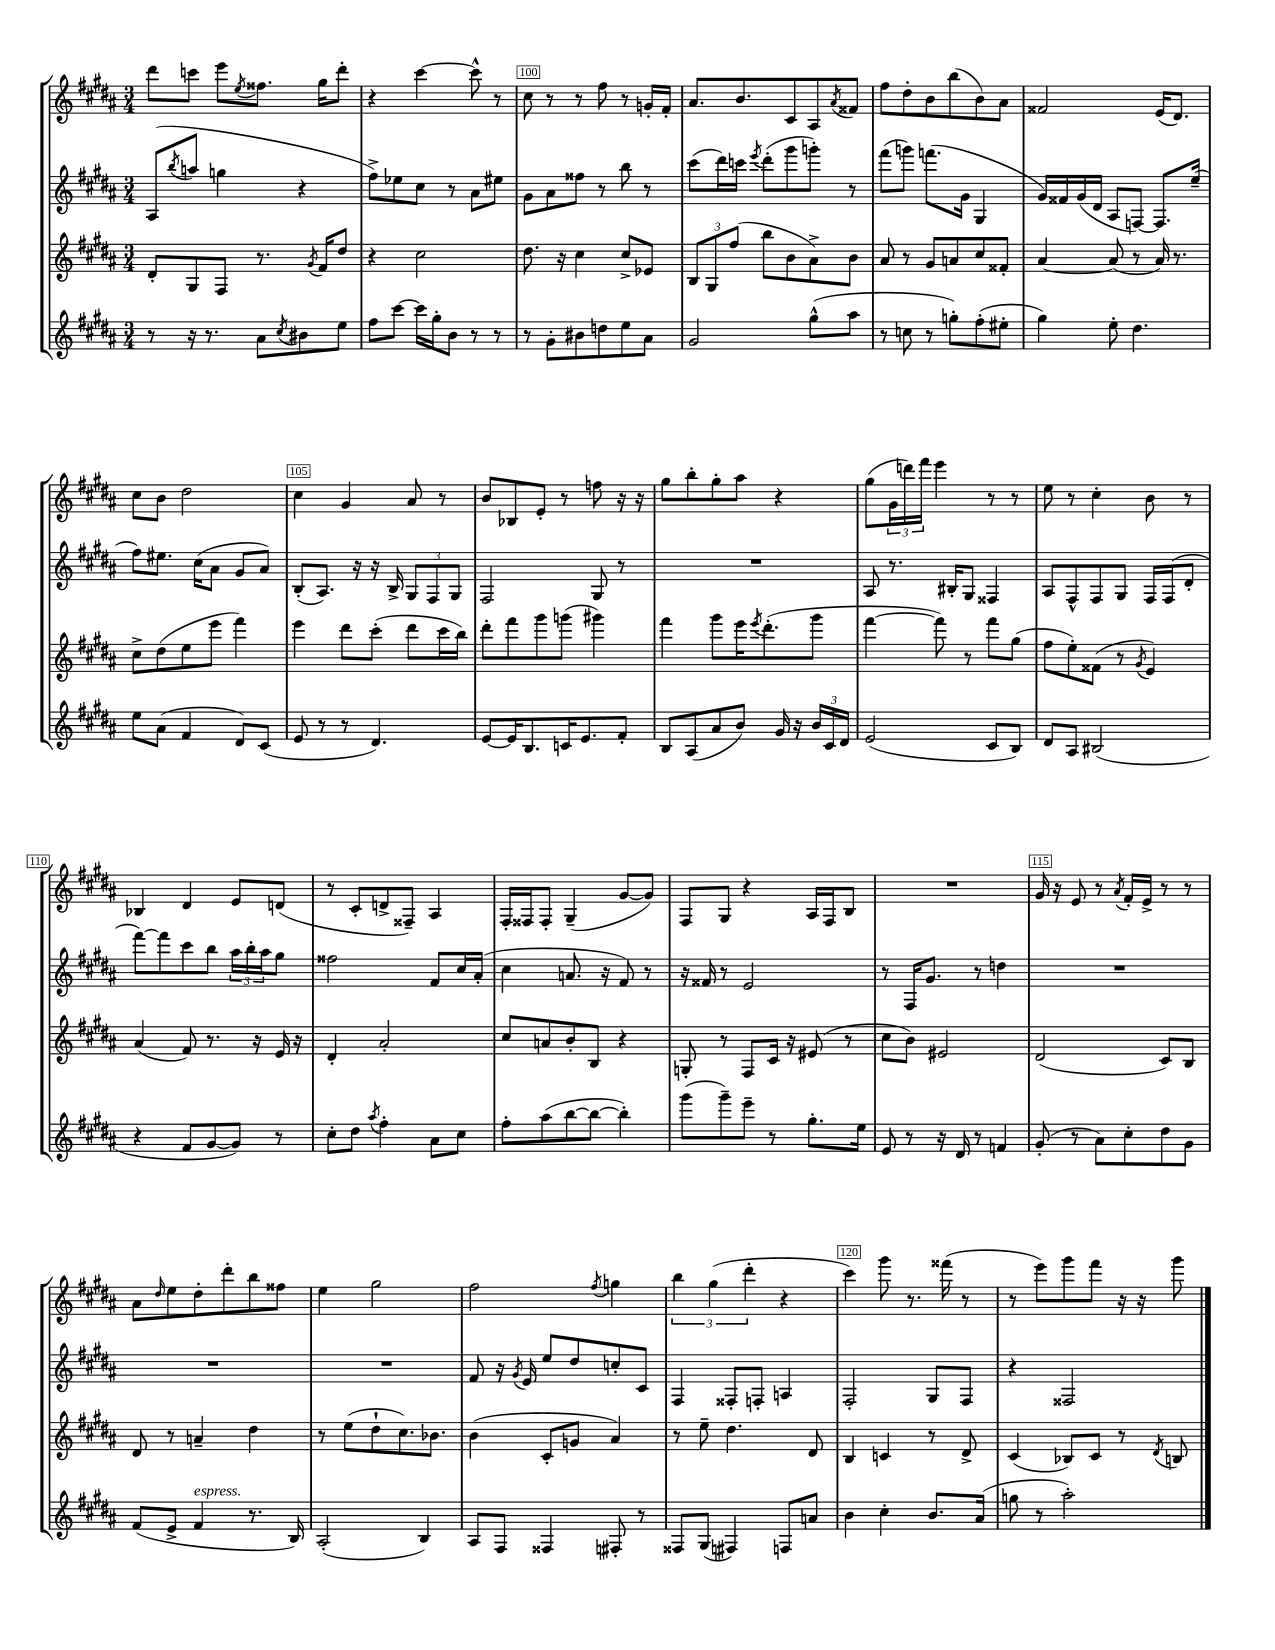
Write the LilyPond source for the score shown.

<<
\new StaffGroup <<
\new Staff = "s0" {
    \clef treble \key b \major \numericTimeSignature \time 3/4
    dis'''8 c'''8 e'''8 \acciaccatura { e''8 } fisis''8. gis''16 dis'''8-. |
    r4 cis'''4~ cis'''8-^ r8 |
    cis''8 r8 r8 fis''8 r8 g'16-. fis'16-. |
    ais'8. b'8. cis'8 ais8 \acciaccatura { ais'8 } fisis'8 |
    fis''8 dis''8-. b'8 b''8( b'8) ais'8 |
    fisis'2 e'16( dis'8.) |
    cis''8 b'8 dis''2 |
    cis''4 gis'4 ais'8 r8 |
    b'8 bes8 e'8-. r8 f''8 r16 r16 |
    gis''8 b''8-. gis''8-. ais''8 r4 |
    gis''8( \tuplet 3/2 { gis'16 d'''16) fis'''16 } e'''4 r8 r8 |
    e''8 r8 cis''4-. b'8 r8 |
    bes4 dis'4 e'8 d'8( |
    r8 cis'8-. d'8-> fisis8--) ais4 |
    fis16-. fisis16 fisis8-. gis4--( gis'8~ gis'8) |
    fis8 gis8 r4 ais16 fis16 b8 |
    R2. |
    gis'16 r16 e'8 r8 \acciaccatura { ais'8 } fis'16-. e'16-> r8 r8 |
    ais'8 \grace { dis''16 } e''8 dis''8-. dis'''8-. b''8 fisis''8 |
    e''4 gis''2 |
    fis''2 \acciaccatura { fis''8 } g''4 |
    \tuplet 3/2 { b''4 gis''4( dis'''4-. } r4 |
    cis'''4) gis'''8 r8. fisis'''16( r8 |
    r8 e'''8) gis'''8 fis'''8 r16 r16 gis'''8 \bar "|." |
}
\new Staff = "s1" {
    \clef treble \key b \major \numericTimeSignature \time 3/4
    ais8( \acciaccatura { b''8 } a''8 g''4 r4 |
    fis''8->) ees''8 cis''8 r8 ais'8 eis''8 |
    gis'8 ais'8 fisis''8 r8 b''8 r8 |
    cis'''8( dis'''16) c'''16 \acciaccatura { e'''8 } dis'''8-.( gis'''8 g'''8-.) r8 |
    fis'''8( g'''8) f'''8.( gis'16 gis4 |
    gis'16) fisis'16 gis'16( dis'16 ais8 f8~) f8. e''16--( |
    fis''8) eis''8. cis''16( ais'8 gis'8 ais'8) |
    b8-.( ais8.) r16 r16 b16-> \tuplet 3/2 { gis8 fis8 gis8 } |
    fis2 gis8 r8 |
    R2. |
    ais8 r8. bis16-. gis8 fisis4 |
    ais8 fis8-^ fis8 gis8 fis16 fis16( dis'8-. |
    fis'''8~) fis'''8 cis'''8 b''8 \tuplet 3/2 { ais''16 b''16-. ais''16 } gis''8 |
    fisis''2 fis'8 cis''16 ais'16-.( |
    cis''4 a'8. r16 fis'8) r8 |
    r16 fisis'16 r8 e'2 |
    r8 fis16 gis'8. r8 d''4 |
    R2. |
    R2. |
    R2. |
    fis'8 r16 \acciaccatura { gis'8 } e'16 e''8 dis''8 c''8-. cis'8 |
    fis4 fisis8-. f8-. a4 |
    fis2-. gis8 fis8 |
    r4 fisis2 \bar "|." |
}
\new Staff = "s2" {
    \clef treble \key b \major \numericTimeSignature \time 3/4
    dis'8-. gis8 fis8 r8. \acciaccatura { gis'8 } fis'16 dis''8 |
    r4 cis''2 |
    dis''8. r16 cis''4 cis''8-> ees'8 |
    \tuplet 3/2 { b8 gis8 fis''8( } b''8 b'8 ais'8->) b'8 |
    ais'8 r8 gis'8 a'8 cis''8 fisis'8-. |
    ais'4~ ais'8( r8 ais'16) r8. |
    cis''8-> dis''8( e''8 e'''8 fis'''4) |
    e'''4 dis'''8 cis'''8-.( dis'''8 cis'''16 b''16) |
    dis'''8-. fis'''8 gis'''8 g'''8( gis'''4) |
    fis'''4 gis'''8 e'''16 \acciaccatura { e'''8 } dis'''8.-.( gis'''8 |
    fis'''4~ fis'''8) r8 fis'''8 gis''8( |
    fis''8 e''8-.) fisis'8( r8 \acciaccatura { gis'8 } e'4) |
    ais'4( fis'8) r8. r16 e'16 r16 |
    dis'4-. ais'2-. |
    cis''8 a'8 b'8-. b8 r4 |
    g8-. r8 fis8 cis'16 r16 eis'8( r8 |
    cis''8 b'8) eis'2 |
    dis'2( cis'8) b8 |
    dis'8 r8 a'4-- dis''4 |
    r8 e''8( dis''8-! cis''8.) bes'8. |
    b'4( cis'8-. g'8 ais'4) |
    r8 e''8-- dis''4. dis'8 |
    b4 c'4 r8 dis'8-> |
    cis'4( bes8) cis'8 r8 \acciaccatura { dis'8 } b8 \bar "|." |
}
\new Staff = "s3" {
    \clef treble \key b \major \numericTimeSignature \time 3/4
    r8 r16 r8. ais'8 \acciaccatura { cis''8 } bis'8 e''8 |
    fis''8 cis'''8~ cis'''16 gis''16-. b'8 r8 r8 |
    r8 gis'8-. bis'8 d''8 e''8 ais'8 |
    gis'2 gis''8-^( ais''8 |
    r8 c''8 r8 g''8-.) fis''8-.( eis''8-. |
    gis''4) e''8-. dis''4. |
    e''8 ais'8( fis'4 dis'8) cis'8( |
    e'8 r8 r8 dis'4.) |
    e'8~ e'16 b8. c'16 e'8. fis'8-. |
    b8 ais8( ais'8 b'8) gis'16 r16 \tuplet 3/2 { b'16 cis'16 dis'16 } |
    e'2( cis'8 b8) |
    dis'8 ais8 bis2( |
    r4 fis'8 gis'8~ gis'8) r8 |
    cis''8-. dis''8 \acciaccatura { ais''8 } fis''4-. ais'8 cis''8 |
    fis''8-. ais''8( b''8~ b''8~ b''4-.) |
    gis'''8( gis'''8--) e'''8-- r8 gis''8.-. e''16 |
    e'8 r8 r16 dis'16 r8 f'4 |
    gis'8-.( r8 ais'8) cis''8-. dis''8 gis'8 |
    fis'8( e'8-> fis'4^\markup { \italic "espress." } r8. b16) |
    ais2-.( b4) |
    ais8 fis8 fisis4 fis8-. r8 |
    fisis8 gis8( fis4) f8 a'8 |
    b'4 cis''4-. b'8. ais'16( |
    g''8 r8 ais''2-.) \bar "|." |
}
>>
>>
\layout { \context { \Score currentBarNumber = #98 \override BarNumber.break-visibility = ##(#f #t #t) barNumberVisibility = #(every-nth-bar-number-visible 5) \override BarNumber.stencil = #(make-stencil-boxer 0.1 0.3 ly:text-interface::print) } }
